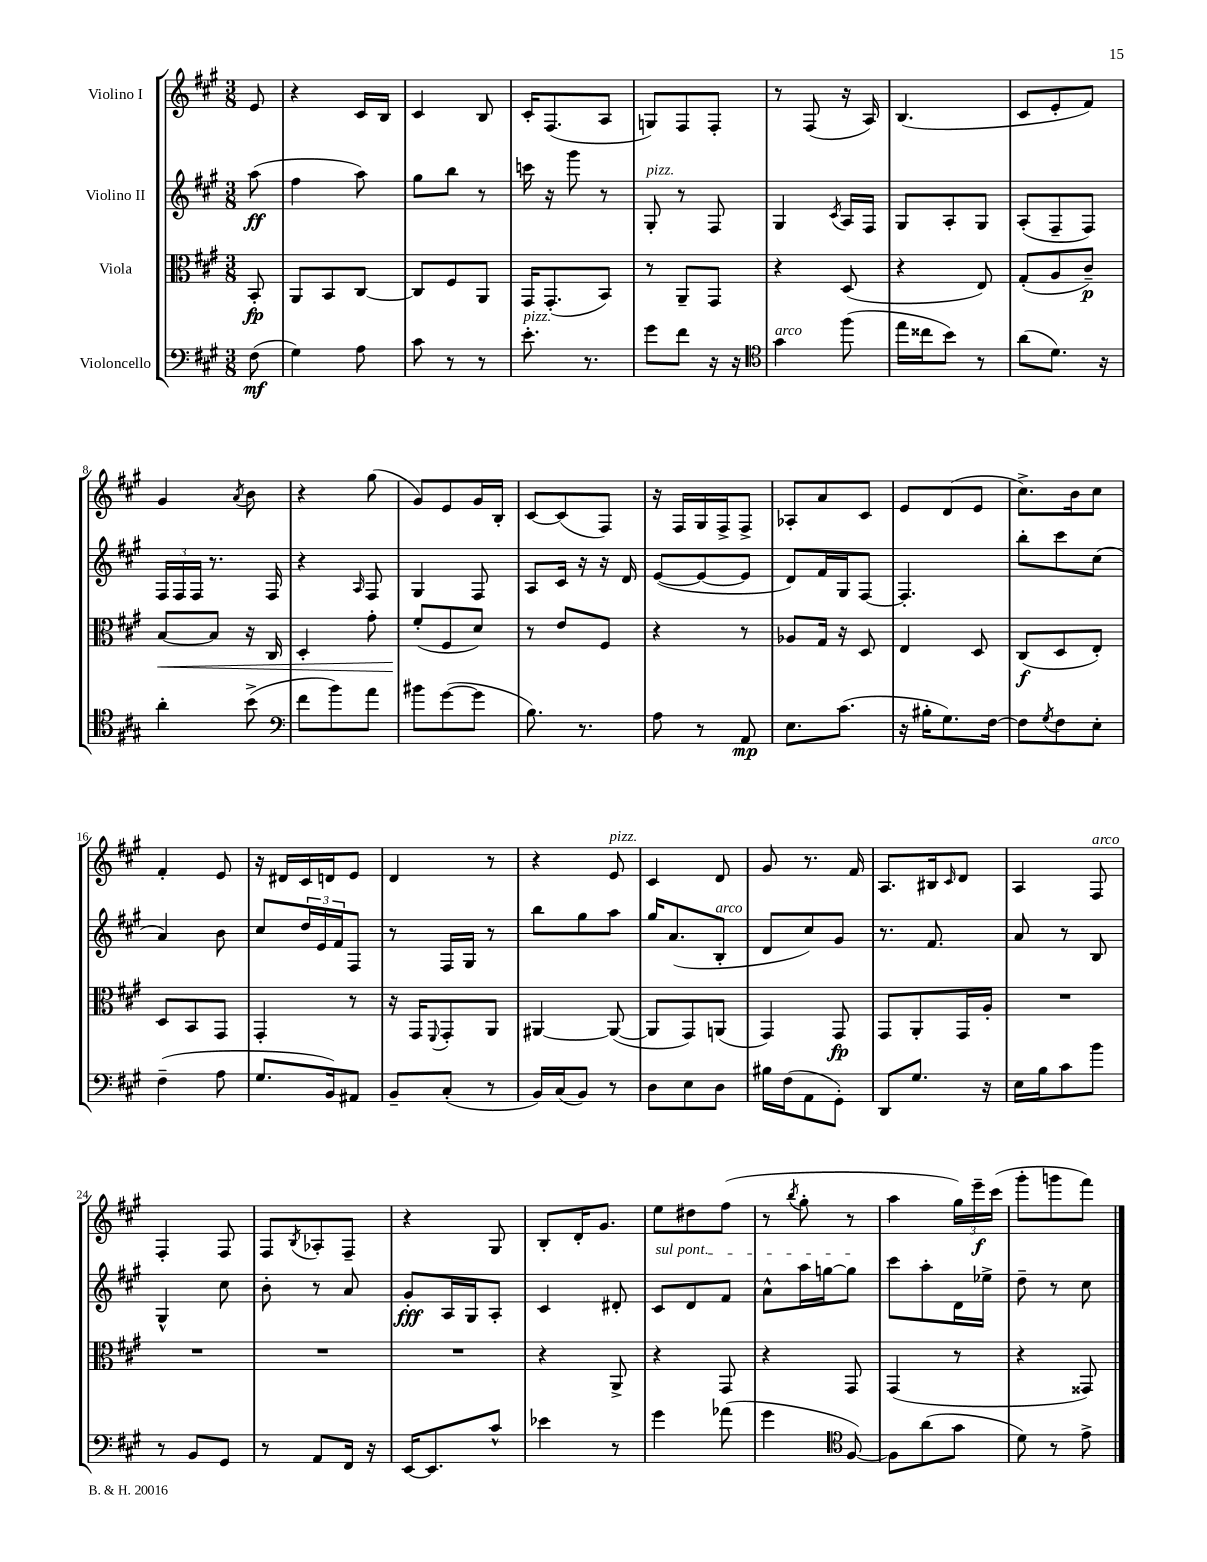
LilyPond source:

<<
\new StaffGroup <<
\new Staff = "s0" \with { instrumentName = "Violino I" } {
    \clef treble \key a \major \numericTimeSignature \time 3/8 \partial 8
    e'8 |
    r4 cis'16 b16 |
    cis'4 b8 |
    cis'16-. fis8.( a8 |
    g8) fis8 fis8-. |
    r8 fis8( r16 a16) |
    b4.( |
    cis'8 e'8-. fis'8) |
    gis'4 \acciaccatura { a'8 } b'8 |
    r4 gis''8( |
    gis'8) e'8 gis'16 b16-. |
    cis'8~ cis'8( fis8) |
    r16 fis16 gis16 fis16-> fis8-> |
    aes8-. a'8 cis'8 |
    e'8 d'8( e'8 |
    cis''8.->) b'16 cis''8 |
    fis'4-. e'8 |
    r16 dis'16 cis'16 d'16 e'8 |
    d'4 r8 |
    r4 e'8^\markup { \italic "pizz." } |
    cis'4 d'8 |
    gis'8 r8. fis'16 |
    a8. bis16 \grace { cis'16 } d'8 |
    a4 fis8^\markup { \italic "arco" } |
    fis4-. fis8 |
    fis8 \acciaccatura { b8 } aes8-. fis8-- |
    r4 gis8 |
    b8-. d'16-. gis'8. |
    e''8 dis''8 fis''8( |
    r8 \acciaccatura { b''8 } gis''8-. r8 |
    a''4 \tuplet 3/2 { gis''16) e'''16--\f cis'''16( } |
    gis'''8-. g'''8 fis'''8) \bar "|." |
}
\new Staff = "s1" \with { instrumentName = "Violino II" } {
    \clef treble \key a \major \numericTimeSignature \time 3/8 \partial 8
    a''8\ff( |
    fis''4 a''8) |
    gis''8 b''8 r8 |
    c'''16 r16 gis'''8 r8 |
    gis8-.^\markup { \italic "pizz." } r8 fis8 |
    gis4 \acciaccatura { cis'8 } a16 fis16 |
    gis8 a8-. gis8 |
    a8-.( fis8-- fis8) |
    \tuplet 3/2 { fis16 fis16 fis16 } r8. fis16 |
    r4 \grace { a16 } fis8 |
    gis4 fis8 |
    a8 cis'16 r16 r16 d'16 |
    e'8~( e'8~ e'8 |
    d'8) fis'16 gis16 fis8~ |
    fis4.-. |
    b''8-. cis'''8 cis''8( |
    a'4) b'8 |
    cis''8 \tuplet 3/2 { d''16 e'16 fis'16 } fis8 |
    r8 fis16 gis16 r8 |
    b''8 gis''8 a''8 |
    gis''16 a'8.( b8-.^\markup { \italic "arco" } |
    d'8 cis''8) gis'8 |
    r8. fis'8. |
    a'8 r8 b8 |
    gis4-^ cis''8 |
    b'8-. r8 a'8 |
    gis'8-.\fff a16 gis16 a8-. |
    cis'4 dis'8-. |
    \once \override TextSpanner.bound-details.left.text = \markup { \italic "sul pont." } cis'8\startTextSpan d'8 fis'8 |
    a'8-^ a''16 g''16~ g''8\stopTextSpan |
    cis'''8 a''8-. d'16 ees''16-> |
    d''8-- r8 cis''8 \bar "|." |
}
\new Staff = "s2" \with { instrumentName = "Viola" } {
    \clef alto \key a \major \numericTimeSignature \time 3/8 \partial 8
    b,8-.\fp |
    a,8 b,8 cis8~ |
    cis8 fis8 a,8 |
    gis,16 gis,8.-.( b,8) |
    r8 a,8-- gis,8 |
    r4 d8( |
    r4 e8) |
    gis8-.( a8 cis'8--\p) |
    b8~\< b8 r16 cis16 |
    d4-. gis'8-. |
    fis'8-.\!( fis8 d'8) |
    r8 e'8 fis8 |
    r4 r8 |
    aes8 gis16 r16 d8 |
    e4 d8 |
    cis8\f( d8 e8-.) |
    d8 b,8 gis,8 |
    gis,4-. r8 |
    r16 gis,16 \appoggiatura { fis,8 } gis,8-. a,8 |
    ais,4~ ais,8~( |
    ais,8 gis,8) a,8( |
    gis,4) gis,8\fp |
    gis,8 a,8-. gis,16 a16-. |
    R4. |
    R4. |
    R4. |
    R4. |
    r4 a,8-> |
    r4 gis,8 |
    r4 gis,8 |
    gis,4( r8 |
    r4 gisis,8) \bar "|." |
}
\new Staff = "s3" \with { instrumentName = "Violoncello" } {
    \clef bass \key a \major \numericTimeSignature \time 3/8 \partial 8
    fis8\mf( |
    gis4) a8 |
    cis'8 r8 r8 |
    e'8.-.^\markup { \italic "pizz." } r8. |
    gis'8 fis'8 r16 r16 |
    \clef tenor gis'4^\markup { \italic "arco" } fis''8( |
    e''16 cisis''16 b'8) r8 |
    a'8( d'8.) r16 |
    a'4-. b'8->( |
    \clef bass fis'8 b'8) a'8 |
    bis'8 gis'8~( gis'8 |
    b8.) r8. |
    a8 r8 a,8\mp |
    e8. cis'8.( |
    r16 bis16-. gis8.) fis16~ |
    fis8 \acciaccatura { gis8 } fis8 e8-. |
    fis4--( a8 |
    gis8. b,16) ais,8 |
    b,8-- cis8-.( r8 |
    b,16) cis16( b,8) r8 |
    d8 e8 d8 |
    bis16 fis16( a,8 gis,8-.) |
    d,8 gis8. r16 |
    e16 b16 cis'8 b'8 |
    r8 b,8 gis,8 |
    r8 a,8 fis,16 r16 |
    e,16~ e,8. cis'8-^ |
    ees'4 r8 |
    gis'4 aes'8( |
    gis'4 \clef tenor fis8~) |
    fis8 a'8( gis'8 |
    d'8) r8 e'8-> \bar "|." |
}
>>
>>
